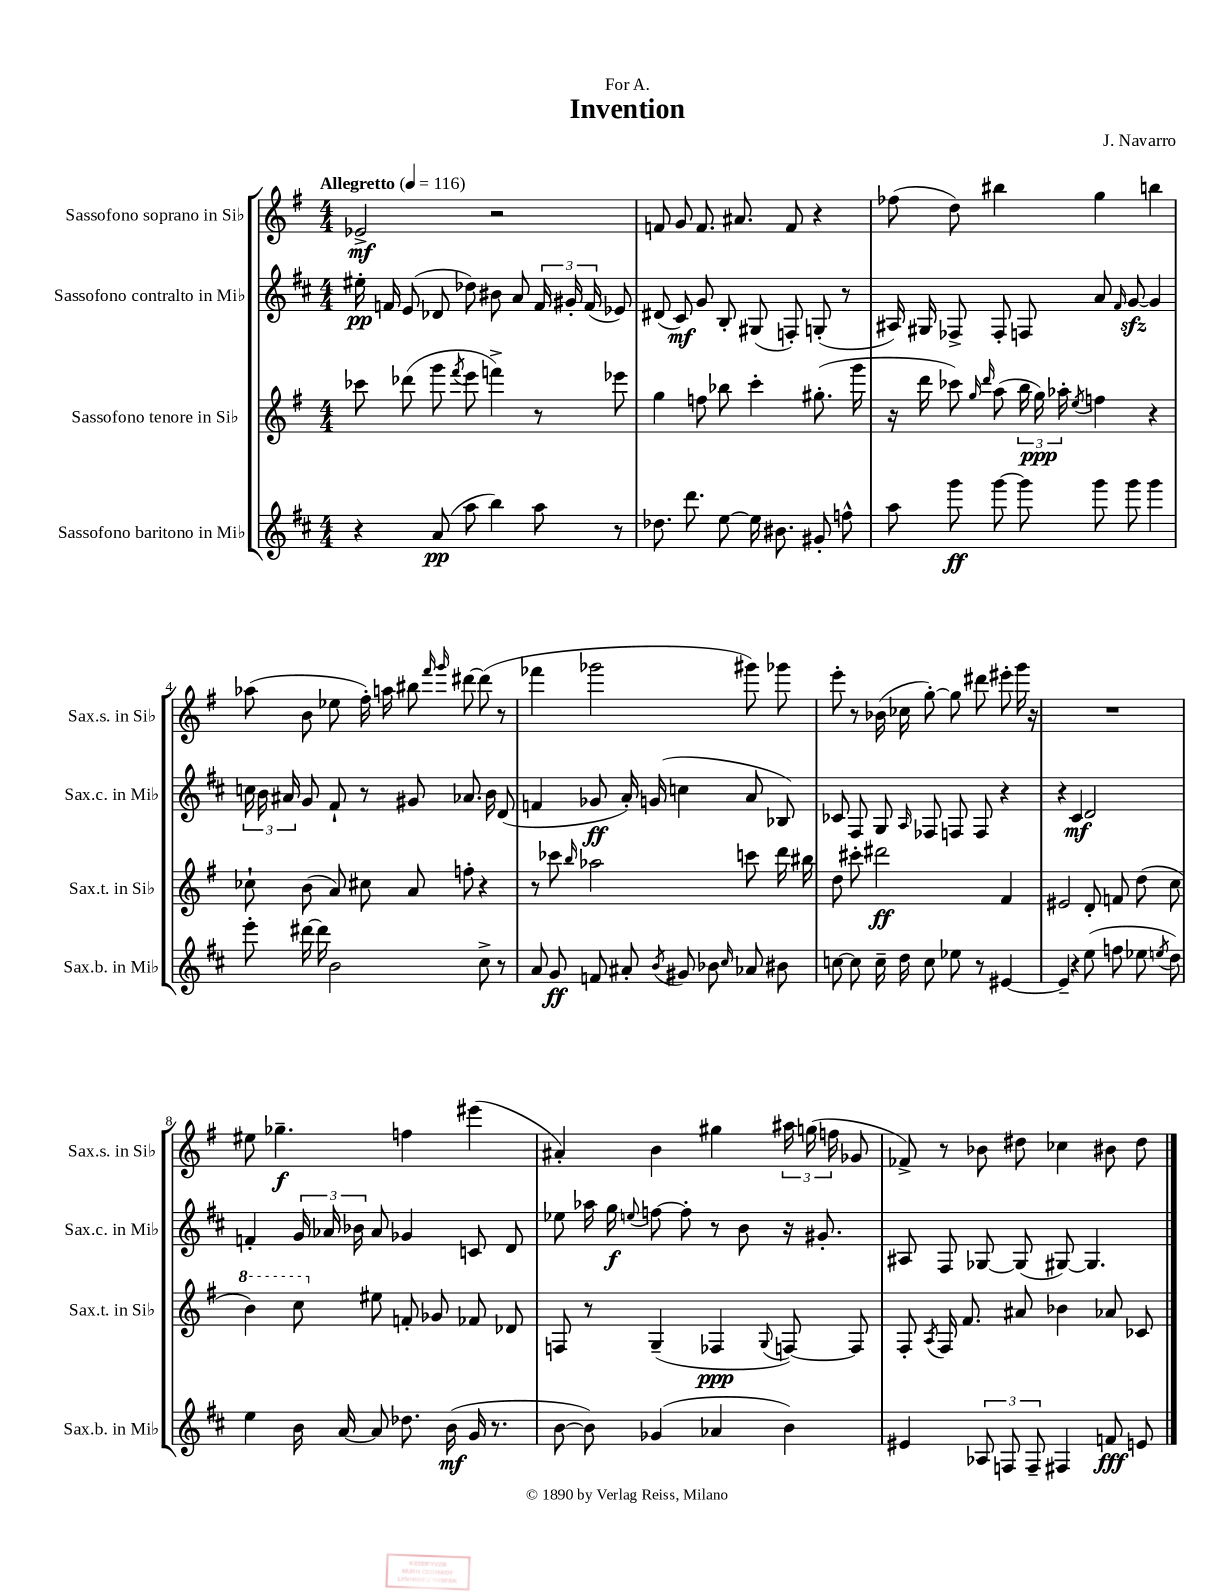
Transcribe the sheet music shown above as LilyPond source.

\header { title = "Invention" composer = "J. Navarro" dedication = "For A." }
<<
\new StaffGroup <<
\new Staff = "s0" \with { instrumentName = "Sassofono soprano in Sib" shortInstrumentName = "Sax.s. in Sib" } {
    \clef treble \key g \major \numericTimeSignature \time 4/4 \tempo "Allegretto" 4 = 116
    \autoBeamOff ees'2->\mf r2 |
    f'8 g'8 f'8. ais'8. f'8 r4 |
    fes''8( d''8) bis''4 g''4 b''4 |
    aes''8( b'8 ees''8 fis''16-.) a''16 bis''8 \grace { fis'''16 g'''16 } dis'''8~ dis'''8( r8 |
    fes'''4 ges'''2 gis'''8) ges'''8 |
    e'''8-. r8 bes'16( ces''16 g''8~-.) g''8 dis'''8 eis'''8-. g'''16 r16 |
    R1 |
    eis''8 ges''4.--\f f''4 eis'''4( |
    ais'4-.) b'4 gis''4 \tuplet 3/2 { ais''16 g''16( f''16 } ges'8 |
    fes'8->) r8 bes'8 dis''8 ces''4 bis'8 dis''8 \bar "|." |
}
\new Staff = "s1" \with { instrumentName = "Sassofono contralto in Mib" shortInstrumentName = "Sax.c. in Mib" } {
    \clef treble \key d \major \numericTimeSignature \time 4/4
    \autoBeamOff eis''16-.\pp f'16 e'8( des'8 des''8) bis'8 a'8 \tuplet 3/2 { f'16 gis'16-. f'16( } ees'8) |
    dis'8( cis'8\mf) g'8 b8-. gis8( f8-.) g8-.( r8 |
    ais16) gis16 fes8-> fes8-. f8 a'8 \grace { fis'16 } g'8~\sfz g'4 |
    \tuplet 3/2 { c''16 b'16 ais'16 } g'8 fis'8-! r8 gis'8 aes'8. b'16 d'8( |
    f'4 ges'8\ff a'16-.) g'16( c''4 a'8 bes8) |
    ces'8 fis8 g8 \grace { a16 } fes8 f8 f8 r4 |
    r4 cis'4\mf d'2 |
    f'4-. \tuplet 3/2 { g'16 aes'16 bes'16 } aes'8 ges'4 c'8 d'8 |
    ees''8 aes''16 g''16\f \appoggiatura { e''8 } f''8~ f''8-. r8 b'8 r16 gis'8.-. |
    ais8 fis8 ges8~ ges8( gis8~) gis4. \bar "|." |
}
\new Staff = "s2" \with { instrumentName = "Sassofono tenore in Sib" shortInstrumentName = "Sax.t. in Sib" } {
    \clef treble \key g \major \numericTimeSignature \time 4/4
    \autoBeamOff ces'''8 des'''8( g'''8 \acciaccatura { fis'''8 } e'''8 f'''4->) r8 ees'''8 |
    g''4 f''8 bes''8 c'''4-. gis''8.-.( g'''16 |
    r16 d'''16 ces'''8) \grace { g''16 d'''16 } a''8( \tuplet 3/2 { b''16 g''16\ppp) aes''16-. } \acciaccatura { e''8 } f''4 r4 |
    ces''8-! b'8( a'8) cis''8 a'8 f''8-. r4 |
    r8 ces'''8 \grace { b''16 } aes''2 c'''8 d'''16 bis''16 |
    d''8 cis'''8-. dis'''2\ff fis'4 |
    eis'2 d'8-. f'8 d''8( c''8 |
    \ottava #1 b''4) c'''8 \ottava #0 eis''8 f'8-. ges'8 fes'8 des'8 |
    f8 r8 g4--( fes4\ppp \appoggiatura { g8 } f8~) f8 |
    fis8-. \acciaccatura { a8 } fis16 fis'8. ais'8 bes'4 aes'8 ces'8 \bar "|." |
}
\new Staff = "s3" \with { instrumentName = "Sassofono baritono in Mib" shortInstrumentName = "Sax.b. in Mib" } {
    \clef treble \key d \major \numericTimeSignature \time 4/4
    \autoBeamOff r4 a'8\pp( a''8 b''4) a''8 r8 |
    des''8. d'''8. e''8~ e''16 bis'8. gis'8-. f''8-^ |
    a''8 g'''8\ff g'''8~ g'''8 g'''8 g'''8 g'''4 |
    e'''8-. dis'''16~ dis'''16 b'2 cis''8-> r8 |
    a'8 g'8\ff f'8 ais'8-. \acciaccatura { b'8 } gis'8 bes'8 \grace { cis''16 } aes'8 bis'8 |
    c''8~ c''8 c''16-- d''16 c''8 ees''8 r8 eis'4~ |
    eis'4-- r4 e''8( f''8 ees''8 \acciaccatura { e''8 } d''8) |
    e''4 b'16 a'16~ a'8 des''8. b'16\mf( g'16 r8. |
    b'8~ b'8) ges'4( aes'4 b'4) |
    eis'4 \tuplet 3/2 { aes8 f8 f8-- } fis4 f'8\fff e'8 \bar "|." |
}
>>
>>
